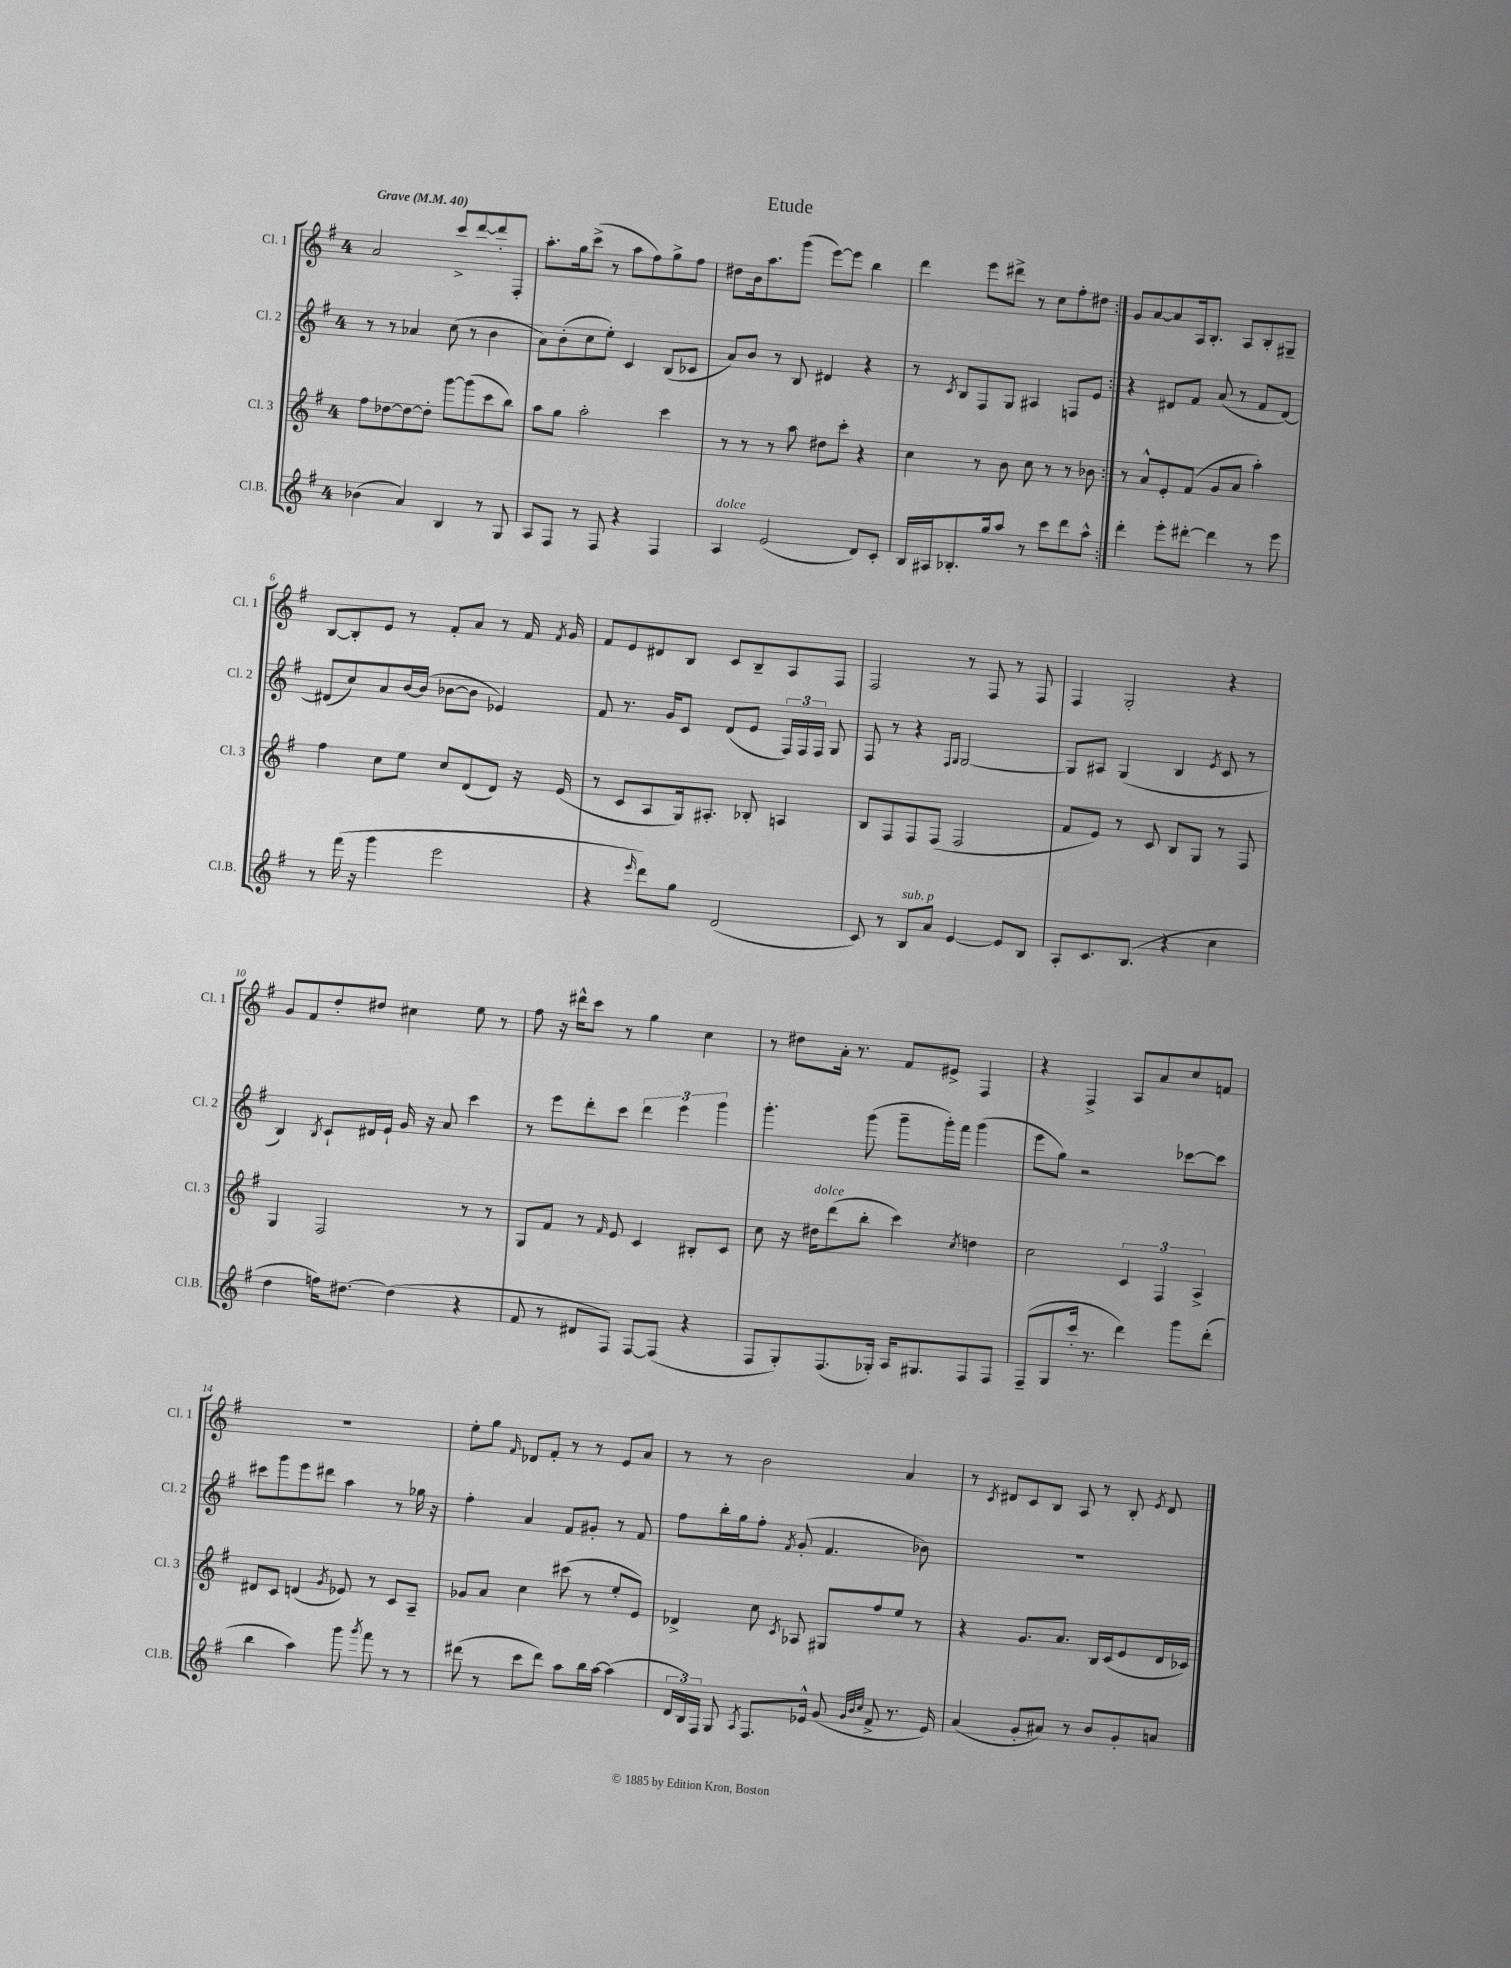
\header { title = "Etude" }
<<
\new StaffGroup <<
\new Staff = "s0" \with { instrumentName = "Cl. 1" shortInstrumentName = "Cl. 1" } {
    \clef treble \key g \major \once \override Staff.TimeSignature.style = #'single-digit \time 4/4 \tempo "Grave" 4 = 40
    \autoBeamOff \repeat volta 2 { a'2 c'''8[-> d'''8~ d'''8-. fis8]-. |
    a''8.[-. g''16 c'''8]->( r8 a''8[ fis''8) g''8-> fis''8] |
    dis''8[ b'16 a''8. g'''8]( e'''8[~) e'''8] b''4 |
    d'''4 e'''8[ dis'''8]-> r8 c''8[ fis''8-. dis''8] | }
    g'8[ a'8~ a'8 a16 b8.]-. a8[ b8-. gis8]-- |
    b8[~ b8-. e'8] r8 fis'8[-. a'8] r8 fis'16 \acciaccatura { fis'8 } g'16 |
    fis'8[ e'8 dis'8 b8] c'8[ b8-- a8 fis8] |
    fis2 r8 fis8 r8 fis8 |
    fis4 g2-. r4 |
    g'8[ fis'8 d''8-. dis''8] cis''4 e''8 r8 |
    fis''8 r16 dis'''16[-^ c'''8] r8 g''4 c''4 |
    r8 dis''8[ a'16]-. r8. fis'8[ eis'8]-> fis4 |
    r4 fis4-> a8[ a'8 c''8 f'8] |
    R1 |
    e''8[-. g''8] \grace { fis'16 } des'8[ fis'8]-. r8 r8 e'8[ a'8] |
    r8 r8 b'2 a'4 |
    r8 \acciaccatura { c'8 } dis'8[ c'8 b8] a8 r8 b8-. \acciaccatura { e'8 } dis'8 \bar "|." |
}
\new Staff = "s1" \with { instrumentName = "Cl. 2" shortInstrumentName = "Cl. 2" } {
    \clef treble \key g \major \once \override Staff.TimeSignature.style = #'single-digit \time 4/4
    \autoBeamOff \repeat volta 2 { r8 r8 aes'4 c''8( r8 b'4 |
    a'8[) b'8-.( c''8 e''8]-.) c'4 b8[( ces'8] |
    a'8[) b'8] r8 b8 dis'4 r4 |
    r8 \acciaccatura { c'8 } b8[ fis8 g8] ais4 f8[ e'8] | }
    r4 dis'8[ fis'8] a'8( r8 fis'8[ dis'8]~) |
    dis'8[( c''8) a'8 b'16~ b'16]( bes'8[~ bes'8] ees'4) |
    fis'8 r8. g'16[ c'8] d'8[( e'8] \tuplet 3/2 { fis16[) fis16 fis16] } g8 |
    fis8 r8 r4 \grace { fis16[ g16] } g2~ |
    g8[ ais8] g4( b4 \acciaccatura { e'8 } c'8 r8 |
    b4) \acciaccatura { b8 } c'8[-! dis'16 e'16]-! g'16 r16 a'8 c'''4 |
    r8 e'''8[ d'''8-. c'''8] \tuplet 3/2 { d'''4 e'''4 g'''4 } |
    g'''4.-. g'''8( g'''8[-- g'''16-.) fis'''16] g'''4( |
    e'''8[ g''8]) r2 ces'''8[~ ces'''8] |
    cis'''8[ g'''8 e'''8 dis'''8] a''4 r8 ges''16 r16 |
    fis''4-. a'4 fis'8[ gis'8]-. r8 fis'8 |
    fis''8[ b''16-. g''16 fis''8]-. \acciaccatura { fis'8 } g'8-.( fis'4. bes'8) |
    R1 \bar "|." |
}
\new Staff = "s2" \with { instrumentName = "Cl. 3" shortInstrumentName = "Cl. 3" } {
    \clef treble \key g \major \once \override Staff.TimeSignature.style = #'single-digit \time 4/4
    \autoBeamOff \repeat volta 2 { fis''8[ des''8~ des''8~ des''8]-. g'''8[~ g'''8( c'''8 b''8]) |
    a''8[ g''8] a''2-. c'''4 |
    r8 r8 r8 a''8 dis''8[ c'''8]-. r4 |
    c''4 r8 b'8 c''8 r8 r8 bes'8 | }
    r8 a'8[-^ e'8-. fis'8]( g'8[ a'8] a''4-.) |
    fis''4 c''8[ e''8] c''8[ d'8( d'8]) r16 e'16( |
    r8 c'8[ a8 g16) ais8.]-. bes8-. a4 |
    b8[ fis8 fis8 fis8]( fis2 |
    fis'8[ e'8]) r8 c'8 b8[ g8] r8 fis8 |
    g4 fis2 r8 r8 |
    g8[ fis'8] r8 \grace { fis'16 } e'8 c'4 bis8[-. c'8] |
    c''8 r16 dis''16[^\markup { \italic "dolce" } d'''8( b''8]-. c'''4) \acciaccatura { c''8 } d''4 |
    c''2 \tuplet 3/2 { c'4 fis4 a4-> } |
    dis'8[ c'8] d'4( \acciaccatura { g'8 } ees'8) r8 c'8[ a8]-- |
    ges'8[ a'8] c''4 cis'''8( r8 e''8[-. e'8]) |
    des'4-> c''8 \acciaccatura { c'8 } aes8 gis8[ fis''8 e''8] r8 |
    r4 g'8.[ a'8.] b16[ c'16( e'8 d'16 ces'16]) \bar "|." |
}
\new Staff = "s3" \with { instrumentName = "Cl.B." shortInstrumentName = "Cl.B." } {
    \clef treble \key g \major \once \override Staff.TimeSignature.style = #'single-digit \time 4/4
    \autoBeamOff \repeat volta 2 { bes'4( a'4) b4 r8 g8 |
    a8[ fis8] r8 fis8 r4 fis4 |
    a4^\markup { \italic "dolce" } e'2( d'8[) c'8]-. |
    b16[ ais16 bes8.-. g''16 a''8] r8 c'''8[ d'''8 a''8]-^ | }
    d'''4-. e'''8[-. dis'''8]~-. dis'''4 r8 e'''8 |
    r8 fis'''16( r16 g'''4 e'''2 |
    r4 \grace { e'''16 } d'''8[) g''8] d'2( |
    c'8) r8 b8[^\markup { \italic "sub. p" } a'8] e'4~ e'8[ b8] |
    a8[-. c'8. b8.]( r4 c''4 |
    d''4 f''16[) dis''8.]~ dis''4( r4 |
    fis'8 r8 dis'8[ fis8]) fis8[~ fis8]( r4 |
    fis8[ g8-.) fis8.( ges16]-.) a16[ gis8. fis8 fis8] |
    fis8[--( g8 c'''16]-. r8. d'''4) g'''8[ d'''8]-.( |
    b''4 a''4) g'''8 \acciaccatura { g'''8 } fis'''8 r8 r8 |
    dis'''8( r8 c'''8[ dis'''8]) a''8[ b''16 a''16]~ a''4( |
    \tuplet 3/2 { d'16[ b16) fis16] } g8 \acciaccatura { a8 } fis8.[ ees'16]-^ g'8( \grace { g'32[ b'32 c''32] } fis'8-> r8. ees'16) |
    a'4( g'8[-. ais'8]) r8 b'8[ g'8-. a'8] \bar "|." |
}
>>
>>
